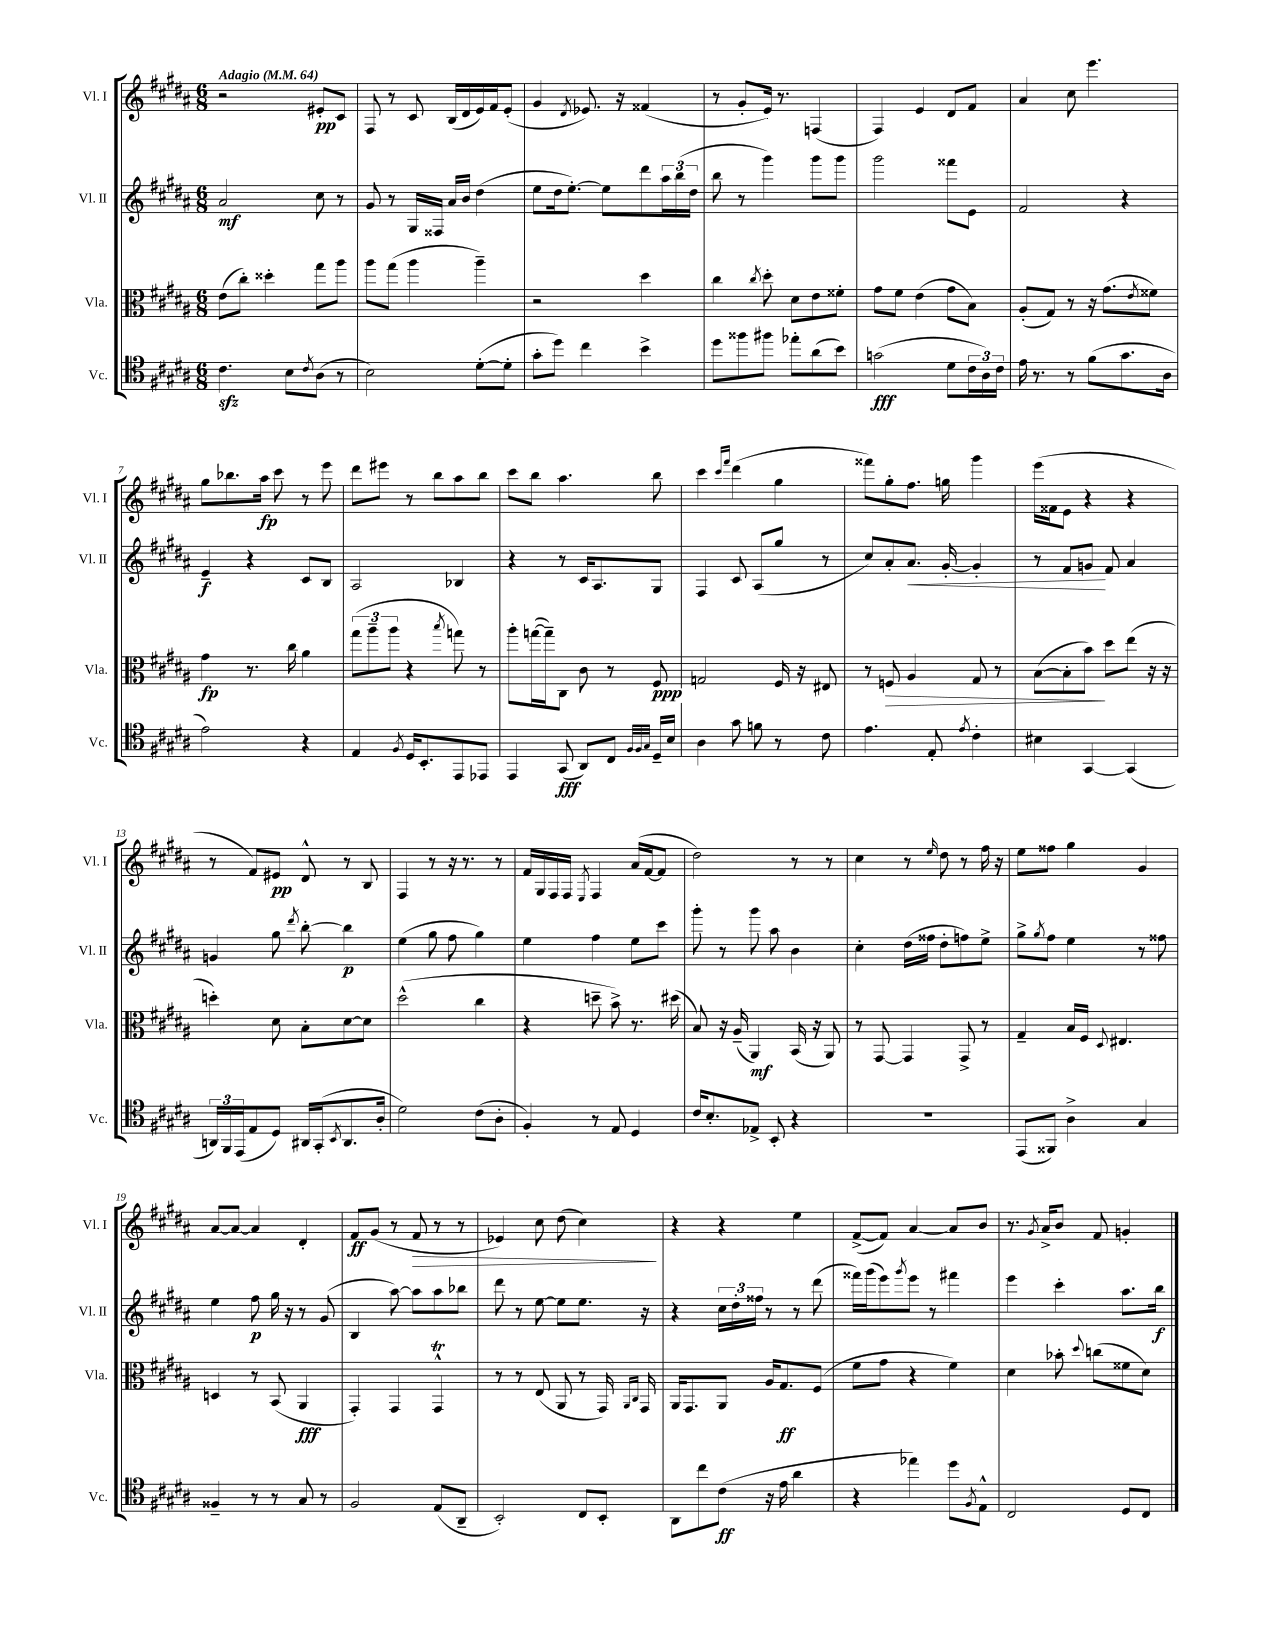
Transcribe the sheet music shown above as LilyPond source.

<<
\new StaffGroup <<
\new Staff = "s0" \with { instrumentName = "Vl. I" shortInstrumentName = "Vl. I" } {
    \clef treble \key b \major \numericTimeSignature \time 6/8 \tempo "Adagio" 4 = 64
    r2 eis'8-.\pp cis'8 |
    fis8 r8 cis'8 b16( dis'16 e'16) fis'16 e'8-.( |
    gis'4 \acciaccatura { dis'8 } ees'8.) r16 fisis'4( |
    r8 gis'8-. e'16) r8. f4( |
    fis4) e'4 dis'8 fis'8 |
    ais'4 cis''8 e'''4. |
    gis''8 bes''8. ais''16\fp cis'''8 r8 e'''8 |
    dis'''8 eis'''8 r8 b''8 ais''8 b''8 |
    cis'''8 b''8 ais''4. b''8 |
    cis'''4 \grace { cis'''16 fis'''16 } dis'''4( gis''4 |
    fisis'''8) gis''8-. fis''8. g''16 gis'''4 |
    e'''16( fisis'16 e'8 r4 r4 |
    r8 fis'8) eis'8\pp dis'8-^ r8 b8 |
    fis4 r8 r16 r8. r8 |
    fis'16 gis16 fis16 fis16 \acciaccatura { e8 } fis4 ais'16( fis'16~ fis'8 |
    dis''2) r8 r8 |
    cis''4 r8 \grace { e''16 } dis''8 r8 fis''16 r16 |
    e''8 fisis''8 gis''4 gis'4 |
    ais'8~ ais'8~ ais'4 dis'4-. |
    fis'8\ff gis'8( r8 fis'8\> r8 r8 |
    ees'4) cis''8 dis''8( cis''4\!) |
    r4 r4 e''4 |
    fis'8~->( fis'8) ais'4~ ais'8 b'8 |
    r8. \acciaccatura { gis'8 } ais'16-> b'8 fis'8 g'4-. \bar "|." |
}
\new Staff = "s1" \with { instrumentName = "Vl. II" shortInstrumentName = "Vl. II" } {
    \clef treble \key b \major \numericTimeSignature \time 6/8
    ais'2\mf cis''8 r8 |
    gis'8 r8 gis16 fisis16 ais'16 b'16 dis''4( |
    e''8 dis''16 e''8.~-.) e''8 dis'''8 \tuplet 3/2 { ais''16 b''16( dis''16 } |
    b''8 r8 gis'''4) gis'''8 gis'''8 |
    gis'''2 fisis'''8 e'8 |
    fis'2 r4 |
    e'4--\f r4 cis'8 b8 |
    ais2 bes4 |
    r4 r8 cis'16 ais8. gis8 |
    fis4 cis'8 ais8( gis''8 r8 |
    cis''8) ais'8-. ais'8.\< gis'16~-. gis'4-. |
    r8 fis'8 g'8\! fis'8 ais'4 |
    g'4 gis''8 \acciaccatura { dis'''8 } b''8~-. b''4\p |
    e''4( gis''8 fis''8 gis''4) |
    e''4 fis''4 e''8 cis'''8 |
    gis'''8-. r8 gis'''8 ais''8 b'4 |
    cis''4-. dis''16( fisis''16 dis''8-. f''8) e''8-> |
    gis''8-> \acciaccatura { gis''8 } fis''8 e''4 r8 fisis''8 |
    e''4 fis''8\p gis''16 r16 r8 gis'8( |
    b4 ais''8~) ais''8 ais''8 bes''8 |
    dis'''8 r8 e''8~ e''8 e''8. r16 |
    r4 \tuplet 3/2 { cis''16 dis''16-. fisis''16 } r8 r8 dis'''8( |
    fisis'''16) gis'''16( e'''8) \acciaccatura { gis'''8 } e'''8 r8 fis'''4 |
    e'''4 cis'''4-. ais''8. b''16\f \bar "|." |
}
\new Staff = "s2" \with { instrumentName = "Vla." shortInstrumentName = "Vla." } {
    \clef alto \key b \major \numericTimeSignature \time 6/8
    e'8( cis''8-.) disis''4-. gis''8 ais''8 |
    ais''8 gis''8( ais''4 ais''4--) |
    r2 dis''4 |
    cis''4 \acciaccatura { cis''8 } dis''8-. dis'8 e'8 fisis'8-. |
    gis'8 fis'8 e'4( gis'8 b8) |
    ais8-.( gis8) r8 r16 gis'8.( \acciaccatura { e'8 } fisis'8) |
    gis'4\fp r8. cis''16 ais'4 |
    \tuplet 3/2 { gis''8( ais''8-- ais''8 } r4 \acciaccatura { b''8 } g''8) r8 |
    ais''8-. g''16~( g''16--) cis8 cis'8 r8 fis8\ppp |
    g2 fis16 r16 eis8 |
    r8 f8\> ais4 gis8 r8 |
    b8~( b8-. b'8\!) dis''8 e''8( r16 r16 |
    d''4-.) dis'8 b8-. dis'8~ dis'8 |
    dis''2-^( cis''4 |
    r4 d''8-- b'8->) r8. dis''16( |
    b8) r16 ais16--( ais,4\mf) b,16( r16 ais,8) |
    r8 gis,8~ gis,4 gis,8-> r8 |
    gis4-- b16 fis16 \appoggiatura { dis8 } eis4. |
    d4 r8 b,8( ais,4\fff |
    gis,4-.) gis,4 gis,4-^\trill |
    r8 r8 e8( ais,8 r8 gis,16) \grace { ais,16 cis16 } gis,16 |
    ais,16 gis,8. ais,8 ais16 gis8.\ff fis8( |
    fis'8 gis'8 r4 fis'4) |
    dis'4 bes'8-. \appoggiatura { dis''8 } c''8( fisis'8 dis'8) \bar "|." |
}
\new Staff = "s3" \with { instrumentName = "Vc." shortInstrumentName = "Vc." } {
    \clef tenor \key b \major \numericTimeSignature \time 6/8
    cis'4.\sfz b8 \acciaccatura { cis'8 } ais8( r8 |
    b2) dis'8~-.( dis'8-. |
    gis'8-. dis''8) cis''4 b'4-> |
    dis''8 fisis''8 fis''8 ees''8-. ais'8( b'8) |
    g'2\fff( dis'8 \tuplet 3/2 { cis'16 ais16) cis'16 } |
    e'16 r8. r8 fis'8( gis'8. ais16 |
    e'2) r4 |
    e4 \acciaccatura { fis8 } dis16 b,8.-. e,8 ees,8 |
    e,4 gis,8\fff( ais,8) cis8 \grace { fis32 fis32 gis32 } dis16-- b16 |
    ais4 gis'8 f'8 r8 cis'8 |
    e'4. e8-. \acciaccatura { e'8 } cis'4-. |
    bis4 gis,4~ gis,4( |
    \tuplet 3/2 { a,16) fis,16 e,16( } e8 dis8) ais,16 gis,16-.( \acciaccatura { b,8 } ais,8. ais16-. |
    dis'2) cis'8( ais8-. |
    fis4-.) r8 e8 dis4 |
    cis'16 b8.-. ees8-> b,8-. r4 |
    R2. |
    e,8( fisis,8) ais4-> gis4 |
    fisis4-- r8 r8 gis8 r8 |
    fis2 e8( ais,8-- |
    b,2-.) cis8 b,8-. |
    ais,8 cis''8 cis'8\ff( r16 e'16 ais'4 |
    r4 ees''4) dis''8 \acciaccatura { fis8 } e8-^ |
    cis2 dis8 cis8 \bar "|." |
}
>>
>>
